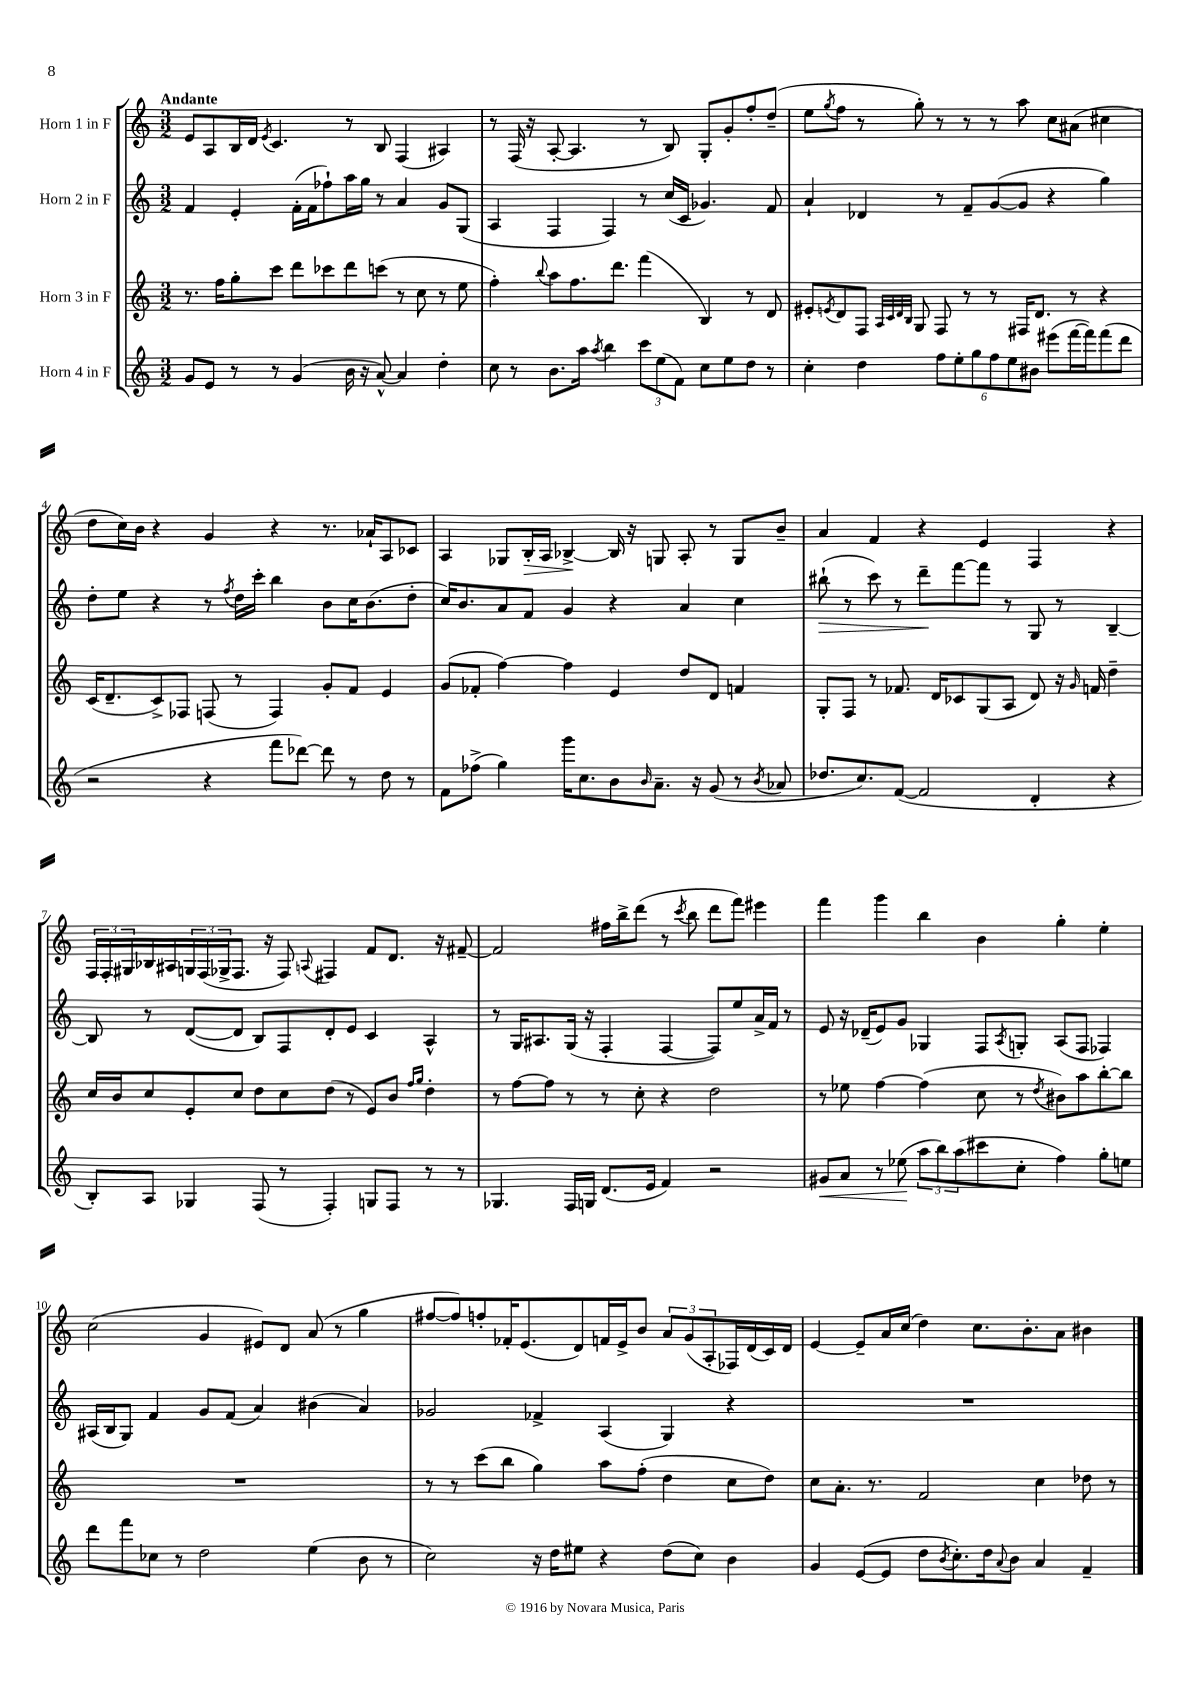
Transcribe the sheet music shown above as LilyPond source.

<<
\new StaffGroup <<
\new Staff = "s0" \with { instrumentName = "Horn 1 in F" } {
    \clef treble \key c \major \numericTimeSignature \time 3/2 \tempo "Andante"
    e'8 a8 b16 d'16 \acciaccatura { e'8 } c'4. r8 b8 f4( ais4) |
    r8 f16( r16 a8~-. a4. r8 b8) g8-. g'8-. f''8-. d''8--( |
    e''8 \acciaccatura { g''8 } f''8 r8 g''8-.) r8 r8 r8 a''8 c''8 ais'8( cis''4 |
    d''8 c''16) b'16 r4 g'4 r4 r8. aes'16-! a8 ces'8 |
    a4 ges8 b16-.\> a16 bes4~->\! bes16 r16 g8 a8-. r8 g8 b'8-- |
    a'4 f'4 r4 e'4 f4 r4 |
    \tuplet 3/2 { f16 f16-. gis16 } bes16 ais16 \tuplet 3/2 { g16 f16( ges16-> } f8. r16 f8) \appoggiatura { a8 } fis4 f'8 d'8. r16 fis'8~-- |
    fis'2 fis''16 b''16-> d'''8( r8 \acciaccatura { c'''8 } b''8 d'''8 f'''8) eis'''4 |
    f'''4 g'''4 b''4 b'4 g''4-. e''4-. |
    c''2( g'4 eis'8) d'8 a'8( r8 g''4 |
    fis''8~ fis''8) f''8-. fes'16-. e'8.( d'8) f'16 e'16-> b'8 \tuplet 3/2 { a'8 g'8( a8-. } fes16) d'16( c'16) d'16 |
    e'4~ e'8-- a'16 c''16( d''4) c''8. b'8.-. a'8 bis'4 \bar "|." |
}
\new Staff = "s1" \with { instrumentName = "Horn 2 in F" } {
    \clef treble \key c \major \numericTimeSignature \time 3/2
    f'4 e'4-. f'16-.( f'16 fes''8-!) a''16 g''16 r8 a'4 g'8 g8( |
    a4 f4 f4) r8 c''16( c'16 ges'4.) f'8 |
    a'4-! des'4 r8 f'8-- g'8~( g'8 r4 g''4) |
    d''8-. e''8 r4 r8 \acciaccatura { f''8 } d''16 c'''16-. b''4 b'8 c''16 b'8.( d''8-. |
    c''16) b'8. a'8 f'8 g'4 r4 a'4 c''4 |
    bis''8-!\>( r8 c'''8) r8 d'''8--\! f'''8~ f'''8 r8 g8 r8 b4~-- |
    b8 r8 d'8~( d'8 b8) f8 d'8-. e'8 c'4 a4-^ |
    r8 g16 ais8. g16( r16 f4-. f4~ f8) e''8 a'16-> f'16 r8 |
    e'8 r16 des'16--( e'8) g'8 ges4 f8 \acciaccatura { a8 } g8-. a8( f8 fes4) |
    ais16( b16 g8) f'4 g'8 f'8( a'4) bis'4( a'4) |
    ges'2 fes'4-> a4( g4) r4 |
    R1. \bar "|." |
}
\new Staff = "s2" \with { instrumentName = "Horn 3 in F" } {
    \clef treble \key c \major \numericTimeSignature \time 3/2
    r8. f''16 g''8-. c'''8 d'''8 ces'''8 d'''8 c'''8( r8 c''8 r8 e''8 |
    f''4-.) \appoggiatura { b''8 } a''8 f''8. d'''8. f'''4( b4) r8 d'8 |
    eis'8-. \acciaccatura { e'8 } d'8 f8 \grace { a32 c'32 d'32 b32 } g8 f8 r8 r8 fis16 d'8. r8 r4 |
    c'16( d'8.-- c'8->) fes8 f8( r8 f4) g'8-. f'8 e'4 |
    g'8( fes'8-. f''4~) f''4 e'4 d''8 d'8 f'4 |
    g8-. f8 r8 fes'8. d'16 ces'8 g8( a8 d'8) r16 \grace { g'16 } f'16 d''4-- |
    c''16 b'16 c''8 e'8-. c''8 d''8 c''8 d''8( r8 e'8) b'8 \grace { f''16 g''16 } d''4-. |
    r8 f''8~ f''8 r8 r8 c''8-. r4 d''2 |
    r8 ees''8 f''4~ f''4( c''8 r8 \acciaccatura { d''8 } bis'8) a''8 b''8~-. b''8 |
    R1. |
    r8 r8 c'''8( b''8 g''4) a''8 f''8-.( d''4 c''8 d''8) |
    c''8 a'8.-. r8. f'2 c''4 des''8 r8 \bar "|." |
}
\new Staff = "s3" \with { instrumentName = "Horn 4 in F" } {
    \clef treble \key c \major \numericTimeSignature \time 3/2
    g'8 e'8 r8 r8 g'4( b'16 r16 a'8~-^) a'4 d''4-. |
    c''8 r8 b'8. a''16 \acciaccatura { a''8 } b''4 \tuplet 3/2 { c'''8 e''8( f'8) } c''8 e''8 d''8 r8 |
    c''4-. d''4 \tuplet 6/4 { f''8 e''8-. g''8 f''8 e''8 bis'8 } eis'''8( f'''16~ f'''16) f'''8( d'''8 |
    r2 r4 f'''8 des'''8~) des'''8 r8 d''8 r8 |
    f'8 fes''8->( g''4) g'''16 c''8. b'8 \grace { b'16 } a'8.-- r16 g'8( r8 \acciaccatura { b'8 } aes'8 |
    des''8. c''8.) f'8~( f'2 d'4-. r4 |
    b8-.) a8 ges4 f8( r8 f4-.) g8 f8 r8 r8 |
    ges4. f16 g16 d'8.( e'16 f'4) r2 |
    gis'8\< a'8 r8 ees''8\!( \tuplet 3/2 { a''8 b''8) a''8( } cis'''8 c''8-. f''4) g''8-. e''8 |
    d'''8 f'''8 ces''8 r8 d''2 e''4( b'8 r8 |
    c''2) r16 d''16 eis''8 r4 d''8( c''8) b'4 |
    g'4 e'8~( e'8 d''8 \acciaccatura { b'8 } c''8.-.) d''16 \appoggiatura { a'8 } b'8 a'4 f'4-- \bar "|." |
}
>>
>>
